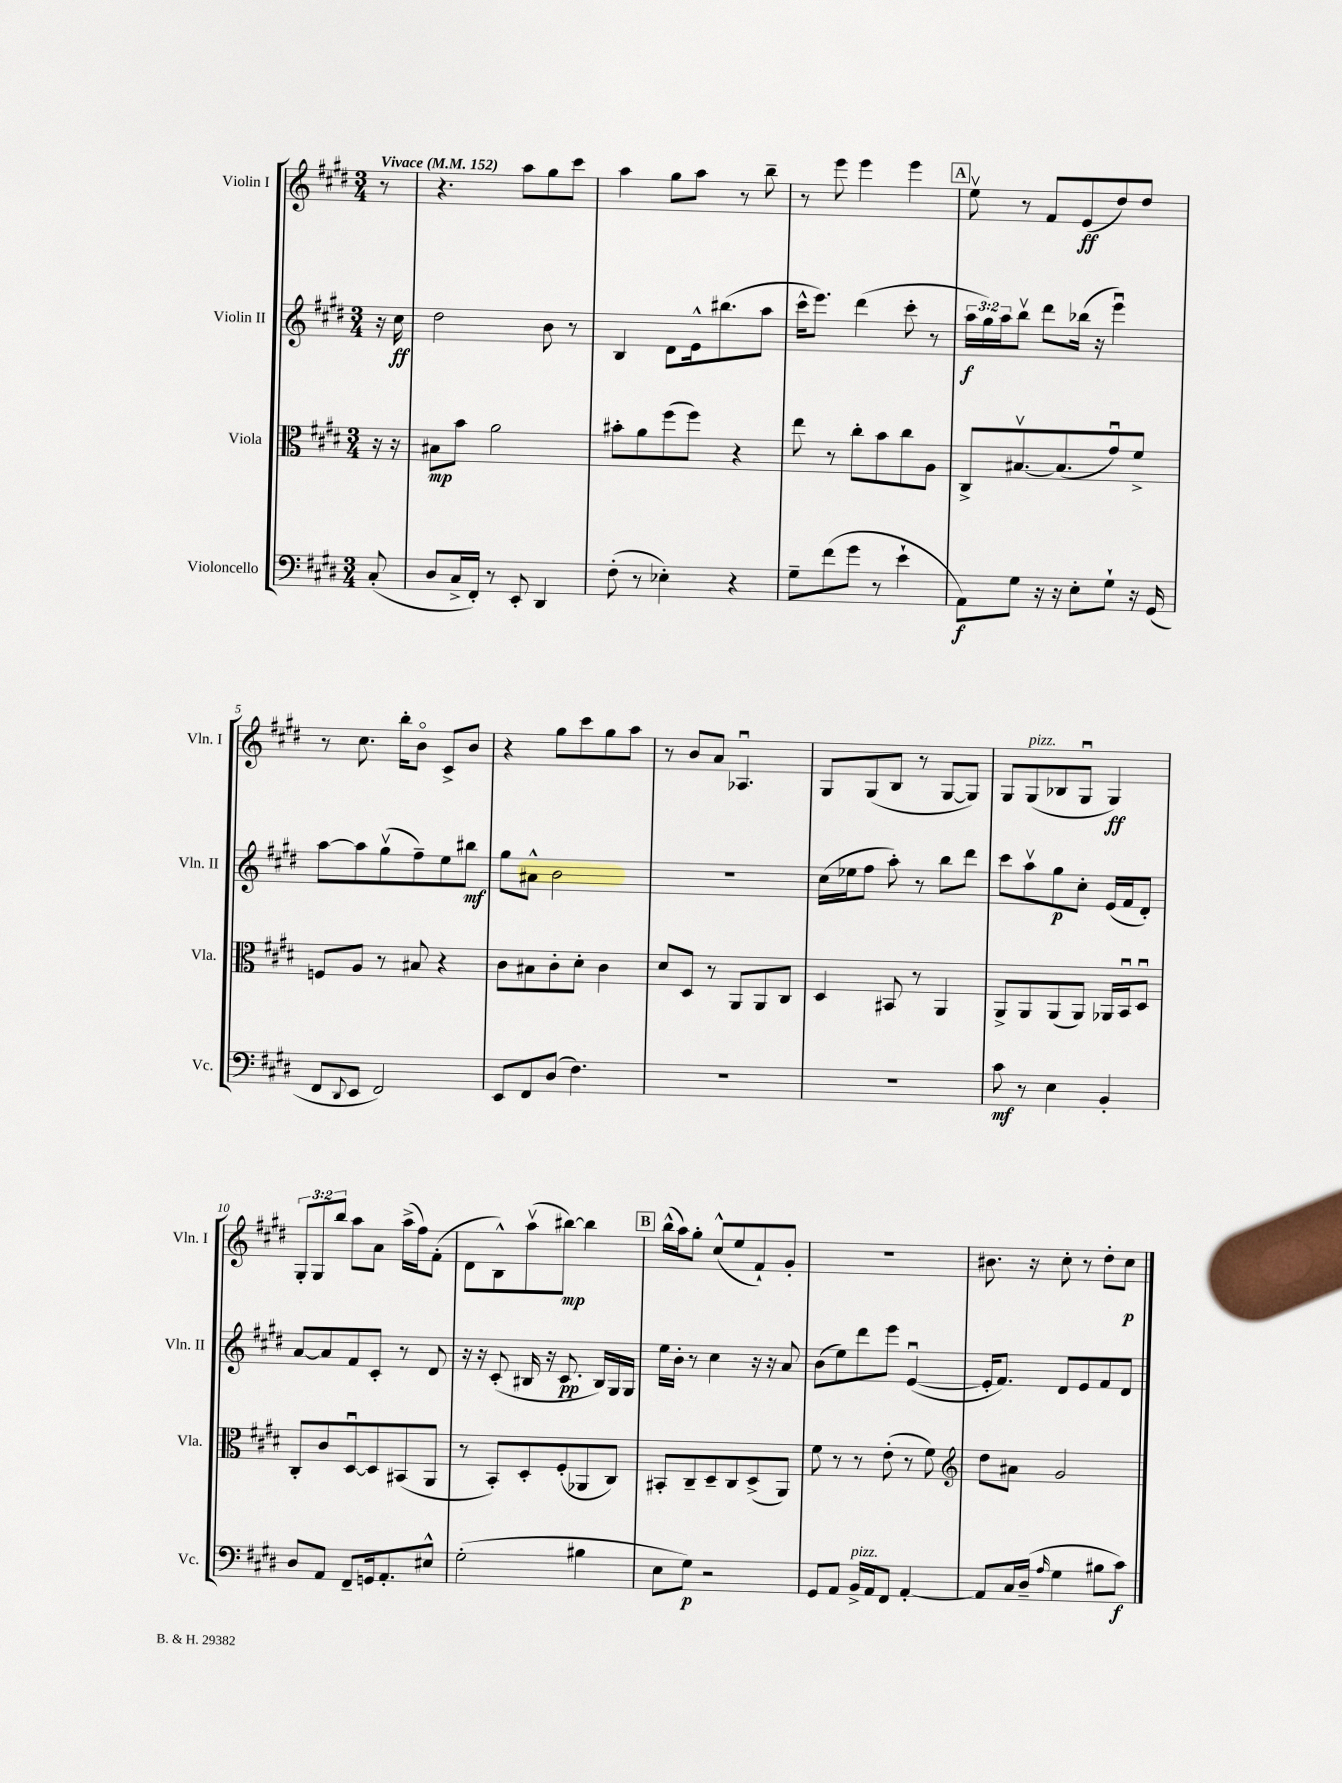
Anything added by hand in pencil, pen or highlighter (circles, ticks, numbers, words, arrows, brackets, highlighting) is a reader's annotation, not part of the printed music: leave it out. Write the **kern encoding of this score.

**kern	**kern	**kern	**kern
*staff4	*staff3	*staff2	*staff1
*clefF4	*clefC3	*clefG2	*clefG2
*k[f#c#g#d#]	*k[f#c#g#d#]	*k[f#c#g#d#]	*k[f#c#g#d#]
*M3/4	*M3/4	*M3/4	*M3/4
*MM152	*MM152	*MM152	*MM152
(8C#'	16r	16r	8r
.	16r	16cc#	.
=	=	=	=
8D#	8B#	2dd#	4.r
16C#^	8b	.	.
16FF#')	.	.	.
8r	2a	.	.
8EE'	.	.	8aa
4DD#	.	8b	8gg#
.	.	8r	8ccc#
=	=	=	=
(8F#'	8b#'	4B	4aa
8r	8a	.	.
4E-')	(8ff#	8d#	8gg#
.	8ff#)	16e^^	8aa
.	.	(8.bb#	.
4r	4r	.	8r
.	.	8aa	8bb~
=	=	=	=
8G#~	8ee	16ccc#^^	8r
.	.	8.eee)	.
(8f#	8r	.	8eee
8g#	8cc#'	(4ddd#	4eee
8r	8b	.	.
4e`	8cc#	8ccc#'	4eee
.	8A	8r	.
=	=	=	=
8AA)	8C#^	24aa	8eev
.	.	24gg#)	.
.	.	24aa	.
8G#	[8.B#v	8bbv	8r
16r	.	8ddd#	8f#
16r	(8.B#]	.	.
8E'	.	(16bb-	(8e
.	.	16r	.
8G#`	8g#u)	4eeeu)	8dd#)
16r	8f#^	.	8dd#
(16GG#	.	.	.
=	=	=	=
8FF#	8F	[8aa	8r
8qqDD#	.	.	.
8EE	8A	8aa]	8.cc#
2FF#)	8r	(8gg#v	.
.	.	.	16bb'
.	8B#	8ff#~)	8bo
.	4r	8ee	8c#^
.	.	8bb#	8b
=	=	=	=
8EE	8c#	8gg#	4r
8FF#	8B#	8a#^^	.
(8D#	8c#'	2b	8gg#
4.F#)	8d#'	.	8ccc#
.	4c#	.	8gg#
.	.	.	8aa
=	=	=	=
2.r	8d#	2.r	8r
.	8D#	.	8b
.	8r	.	8a
.	8AA	.	4.A-u
.	8AA	.	.
.	8C#	.	.
=	=	=	=
2.r	4D#	(16cc#	8G#
.	.	16ee-	.
.	.	8ff#	(8G#
.	8BB#	8aa')	8B
.	8r	8r	8r
.	4AA	8bb	[8G#
.	.	8ddd#	8G#])
=	=	=	=
8c#	8AA^	8ccc#	8G#
8r	8AA	8aav	(8G#
4E	(8AA	8gg#	8B-
.	8AA)	8cc#'	8G#u
4BB'	16AA-	(16e	4G#)
.	16BBu	16f#	.
.	8D#u	8d#')	.
=	=	=	=
8D#	8C#'	[8a	12G#'
.	.	.	12G#
8AA	8c#	8a]	.
.	.	.	12bb
8FF#~	[8D#u	8f#	8aa
16GG	8D#]	8c#'	8a
8.AA'	.	.	.
.	(8BB#	8r	(16aa^
.	.	.	16ff#)
8E#^^	8AA	8d#	(8f#'
=	=	=	=
(2G#'	8r	16r	8d#
.	.	16r	.
.	8BB')	(8c#'	8B^^)
.	8D#'	16B#	(8aav
.	.	16r	.
.	(8F#'	8.c#	[8bb#)
4B#	8AA-	.	4bb#]
.	.	16B#)	.
.	8C#)	16G#	.
.	.	16G#	.
=	=	=	=
8E	8BB#'	16ee	(16bb^^
.	.	16b'	16aa)
8G#)	8C#~	8r	8gg#'
2r	8D#~	4cc#	(8cc#^^
.	8C#	.	8ee
.	(8D#^	16r	8f#`)
.	.	16r	.
.	8AA)	8a	8g#'
=	=	=	=
8GG#	8f#	(8b	2.r
8AA	8r	8ee)	.
16BB^	8r	8ddd#	.
16AA	.	.	.
8FF#	(8e'	8eee	.
[4AA'	8r	([4eu	.
.	8f#)	.	.
=	=	=	=
*	*clefG2	*	*
8AA]	8dd#	16e']	8.b#
.	.	8.f#)	.
16C#	8a#	.	.
(16D#~	.	.	16r
16qqA	.	.	.
4G#	2g#	8d#	8cc#'
.	.	8e	8r
8B#	.	8f#	8dd#'
8c#)	.	8d#	8cc#
==	==	==	==
*-	*-	*-	*-
